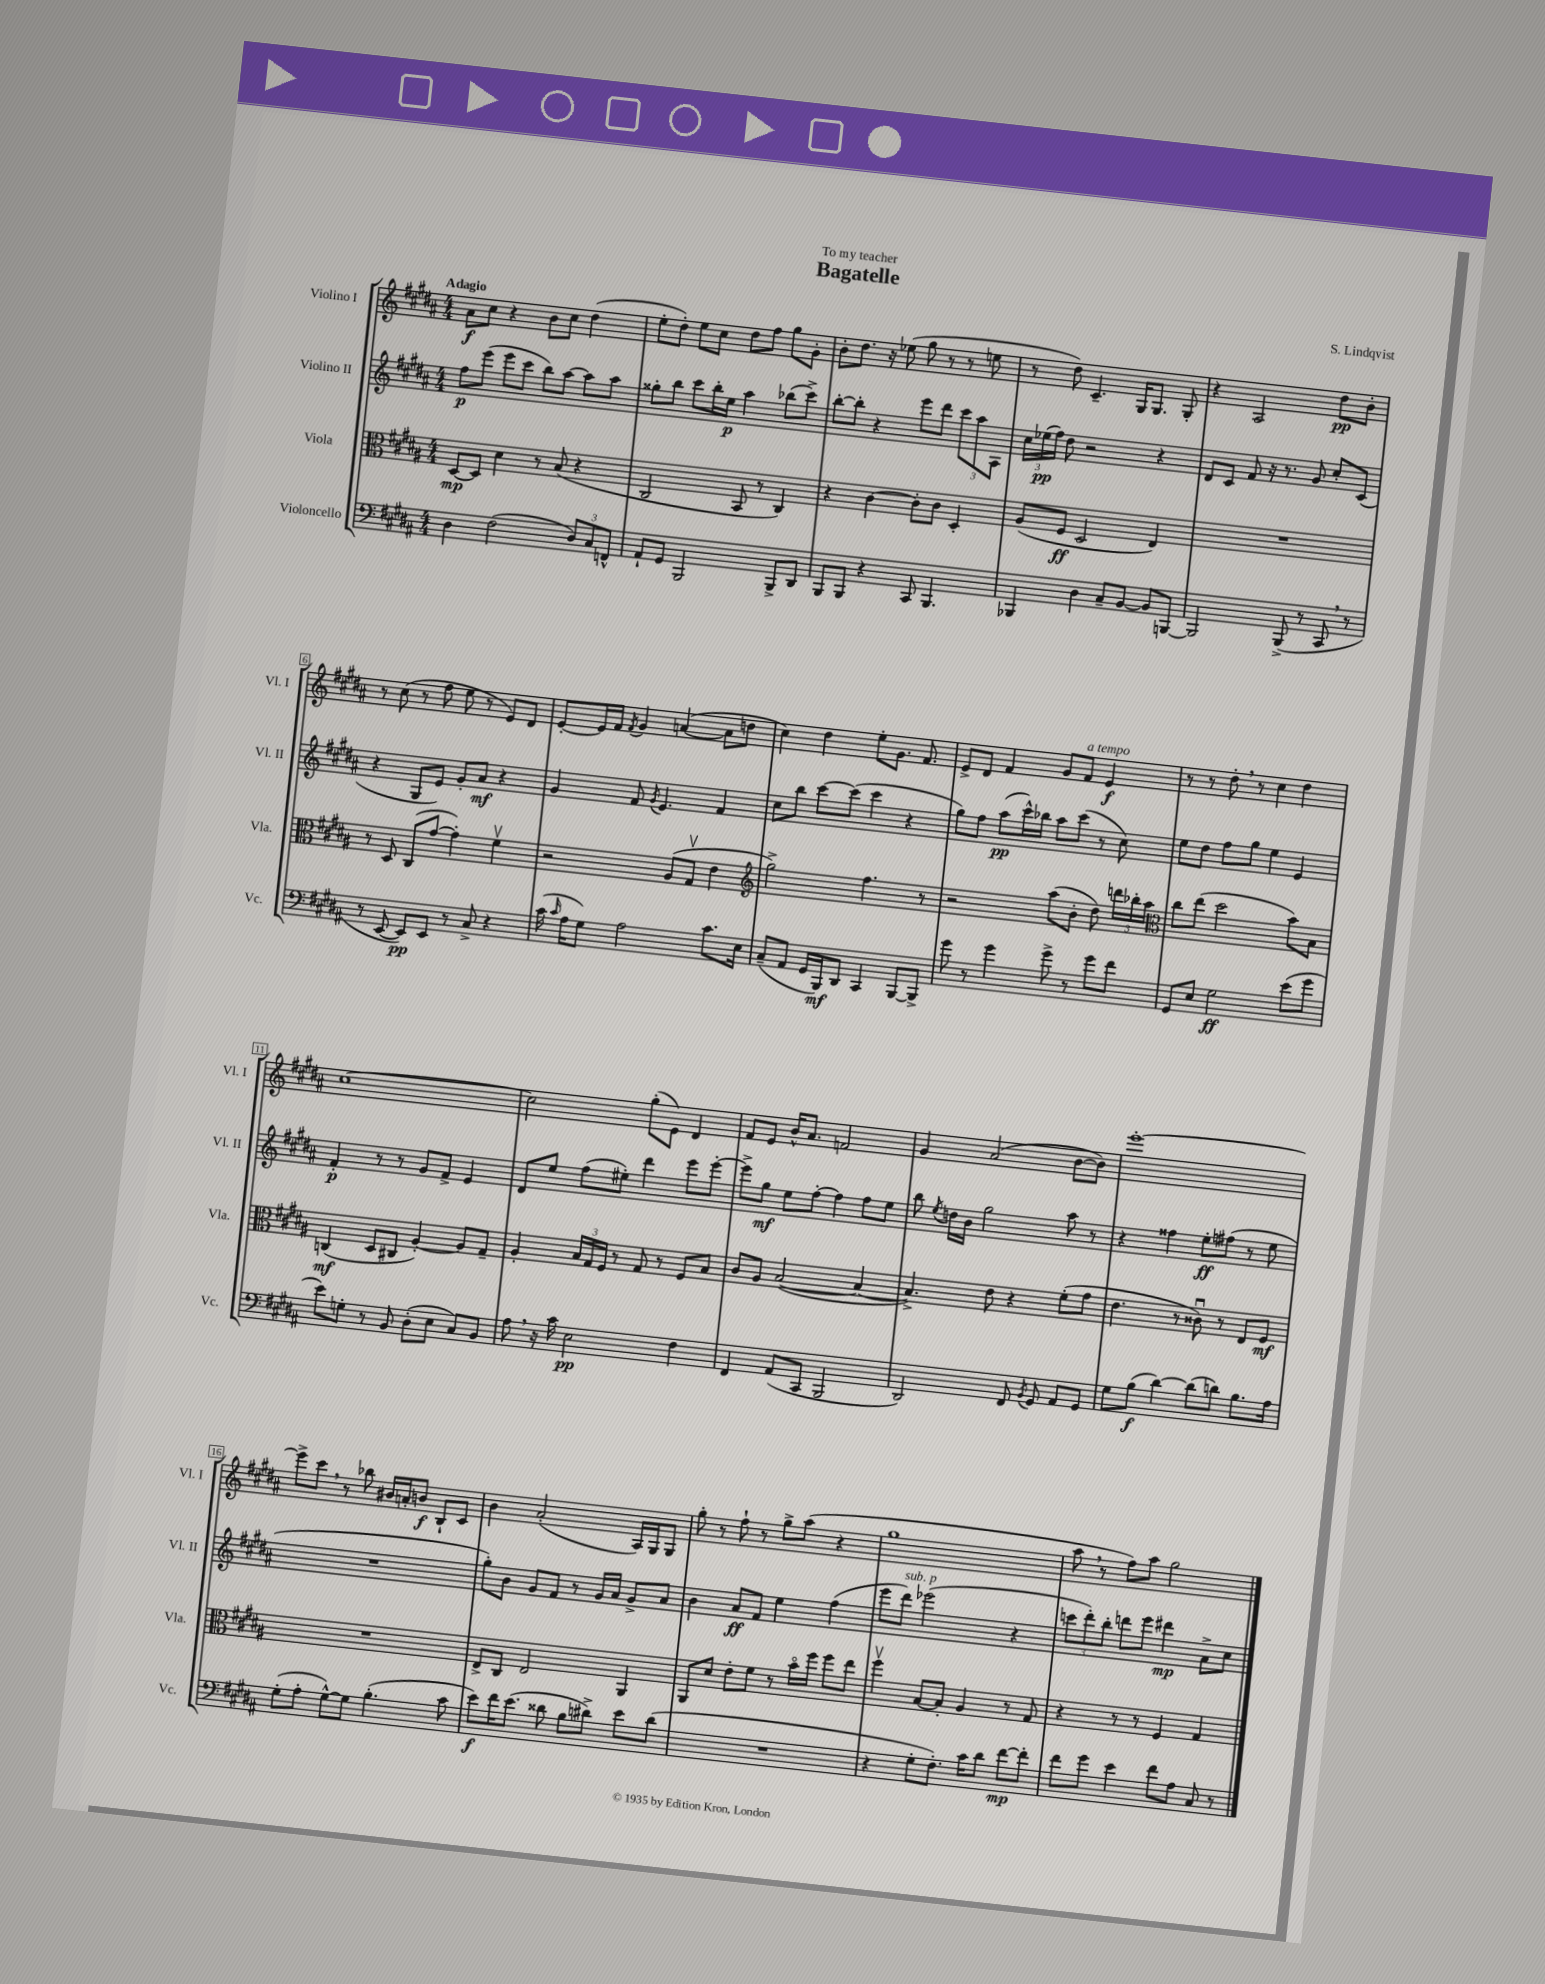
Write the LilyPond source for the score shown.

\header { title = "Bagatelle" composer = "S. Lindqvist" dedication = "To my teacher" }
<<
\new StaffGroup <<
\new Staff = "s0" \with { instrumentName = "Violino I" shortInstrumentName = "Vl. I" } {
    \clef treble \key b \major \numericTimeSignature \time 4/4 \tempo "Adagio"
    \autoBeamOff ais'8[\f cis''8] r4 b'8[ cis''8] dis''4( |
    e''8[-. dis''8]-.) e''8[ cis''8] dis''8[ fis''8] gis''8[ gis'8]-. |
    b'8[-. dis''8.] r16 ees''8( gis''8 r8 r8 e''8 |
    r8 dis''8) cis'4.-- gis16[ gis8.] gis8-. |
    r4 ais2 dis''8[\pp b'8]-. |
    r8 cis''8( r8 fis''8 e''8 r8 e'8[) dis'8] |
    e'8[~-. e'16 fis'16] \acciaccatura { fis'8 } gis'4 a'4~( a'8[ d''8] |
    cis''4) dis''4 e''8[-. gis'8.] fis'8. |
    e'8[-> dis'8] fis'4 gis'8[ fis'8]^\markup { \italic "a tempo" } e'4\f |
    r8 r8 dis''8-. \breathe r8 cis''4 dis''4 |
    cis''1~ |
    cis''2 gis''8[-.( e'8]) dis'4 |
    fis'8[ e'8] b'16[-^ ais'8.] f'2 |
    gis'4 ais'2( b'8[~ b'8]) |
    e'''1~-. |
    e'''8[-> cis'''8] \breathe r8 bes''8 bis'16[ a'16-. b'8]\f b8[-! cis'8] |
    b'4 ais'2-.( ais16[) gis16 gis8] |
    gis''8-. r8 fis''8-! r8 gis''8[-> ais''8]( r4 |
    gis''1 |
    ais''8 \breathe r8 fis''8[) ais''8] gis''2 \bar "|." |
}
\new Staff = "s1" \with { instrumentName = "Violino II" shortInstrumentName = "Vl. II" } {
    \clef treble \key b \major \numericTimeSignature \time 4/4
    \autoBeamOff fis''8[\p e'''8]( e'''8[ cis'''8] b''8[) ais''8]~ ais''8[ ais''8] |
    gisis''8[-. b''8] cis'''8[ b''16-. e''16]\p ais''4 bes''8[( cis'''8]->) |
    b''8[~-. b''8]-. r4 e'''8[ dis'''8] \tuplet 3/2 { cis'''8[ ais''8 ais8] } |
    \tuplet 3/2 { cis''16[ ees''16\pp( fis''16]) } dis''8 r2 r4 |
    dis'8[ cis'8] fis'8 r16 r8. gis'8 cis''8[-. cis'8]( |
    r4 gis8[ e'8]) gis'8[-. ais'8]\mf r4 |
    gis'4 fis'8 \acciaccatura { gis'8 } e'4. fis'4 |
    cis''8[ b''8] cis'''8[~ cis'''8]( cis'''4 r4 |
    gis''8[) fis''8] ais''8[\pp( cis'''16-^) bes''16] ais''8[ cis'''8]( r8 cis''8) |
    e''8[ dis''8] fis''8[ gis''8] e''4 e'4 |
    fis'4-.\p r8 r8 gis'8[ fis'8]-> e'4 |
    dis'8[ e''8] fis''8[( eis''8]-.) dis'''4 e'''8[ e'''8]~-. |
    e'''8[-> gis''8]\mf e''8[ fis''8]~-. fis''4 fis''8[ e''8] |
    b''8 \acciaccatura { e''8 } d''16[ b'16] gis''2 ais''8 r8 |
    r4 fisis''4 e''8[-.\ff fis''8]( r8 e''8 |
    R1 |
    gis''8[-.) b'8] gis'8[ fis'8] r8 gis'16[ ais'16] gis'8[-> ais'8] |
    b'4 ais'8[\ff fis'8] e''4 fis''4( |
    e'''8[ dis'''8]^\markup { \italic "sub. p" }) ees'''2( r4 |
    \tuplet 3/2 { c'''8[ dis'''8-.) b''8]-. } d'''8[ e'''8] dis'''4\mp ais'8[-> cis''8] \bar "|." |
}
\new Staff = "s2" \with { instrumentName = "Viola" shortInstrumentName = "Vla." } {
    \clef alto \key b \major \numericTimeSignature \time 4/4
    \autoBeamOff dis8[~\mp dis8] dis'4 r8 b8( r4 |
    cis2 b,8 r8 cis4) |
    r4 cis'4~ cis'8[-. cis'8] dis4-. |
    ais8[( fis8]\ff dis2 e4) |
    R1 |
    r8 dis8 cis8[( gis'8]~ gis'4-.) fis'4\upbow |
    r2 ais8[( gis8]\upbow e'4 |
    \clef treble gis''2->) fis''4. r8 |
    r2 ais''8[( b'8]-. dis''8) \tuplet 3/2 { d'''16[ bes''16-. ais''16] } |
    \clef alto cis''8[ e''8]( dis''2 b'8[) b8] |
    c4\mf( dis8[ cis8] ais4~-.) ais8[ gis8]-- |
    ais4-. \tuplet 3/2 { b16[ gis16 fis16] } r8 gis8 r8 fis8[ b8] |
    cis'8[ ais8] b2~( b4~ |
    b4.->) e'8 r4 fis'8[-.( gis'8] |
    e'4. r8 cisis'8\downbow) r8 e8[ fis8]\mf |
    R1 |
    e8[-> cis8] e2 ais,4 |
    ais,8[ dis'8] e'8[-. fis'8] r8 b'16[\flageolet fis''16] fis''8[ e''8] |
    fis''4\upbow b8[~ b8]-. ais4 r8 gis8 |
    r4 r8 r8 fis4 gis4 \bar "|." |
}
\new Staff = "s3" \with { instrumentName = "Violoncello" shortInstrumentName = "Vc." } {
    \clef bass \key b \major \numericTimeSignature \time 4/4
    \autoBeamOff dis4 fis2( \tuplet 3/2 { dis8[) cis8 f,8]-^ } |
    ais,8[-! gis,8] b,,2 b,,8[-> dis,8] |
    b,,8[ b,,8] r4 cis,8 b,,4. |
    bes,,4 dis4 cis8[-- b,8]~ b,8[ b,,8]~ |
    b,,2 b,,8->( r8 cis,8 \breathe r8 |
    r8 e,8~ e,8[\pp) e,8] r8 cis8-> r4 |
    cis'16( \grace { cis'16 } ais16[ gis8]) ais2 cis'8.[ e16] |
    cis8[--( ais,8] gis,16[ b,,16\mf) dis,8] cis,4 b,,8[~ b,,8]-> |
    gis'8 r8 gis'4 gis'8-> r8 gis'8[ fis'8] |
    gis,8[ e8] gis2\ff e'8[( gis'8] |
    e'8[) g8]-. r8 b,8 dis8[-.( e8] cis8[) b,8] |
    ais8 \breathe r16 cis'16 e2\pp fis4 |
    fis,4 ais,8[( cis,8] b,,2 |
    dis,2) fis,8 \acciaccatura { b,8 } gis,8 ais,8[ gis,8] |
    gis8[ b8]\f( dis'4~) dis'8[( d'8]) b8.[ ais16] |
    gis8[-.( ais8]-. gis8[~-^) gis8] b4.-.( cis'8 |
    e'8[\f) fis'16 e'8.]( disis'8 b8[ dis'8]->) e'8[ dis'8]( |
    R1 |
    r4 gis8[-. fis8.]-.) cis'16[ dis'8] fis'8[~\mp fis'8]-. |
    fis'8[ gis'8] e'4 fis'8[ ais8] cis8 r8 \bar "|." |
}
>>
>>
\layout { \context { \Score \override BarNumber.stencil = #(make-stencil-boxer 0.1 0.3 ly:text-interface::print) } }
